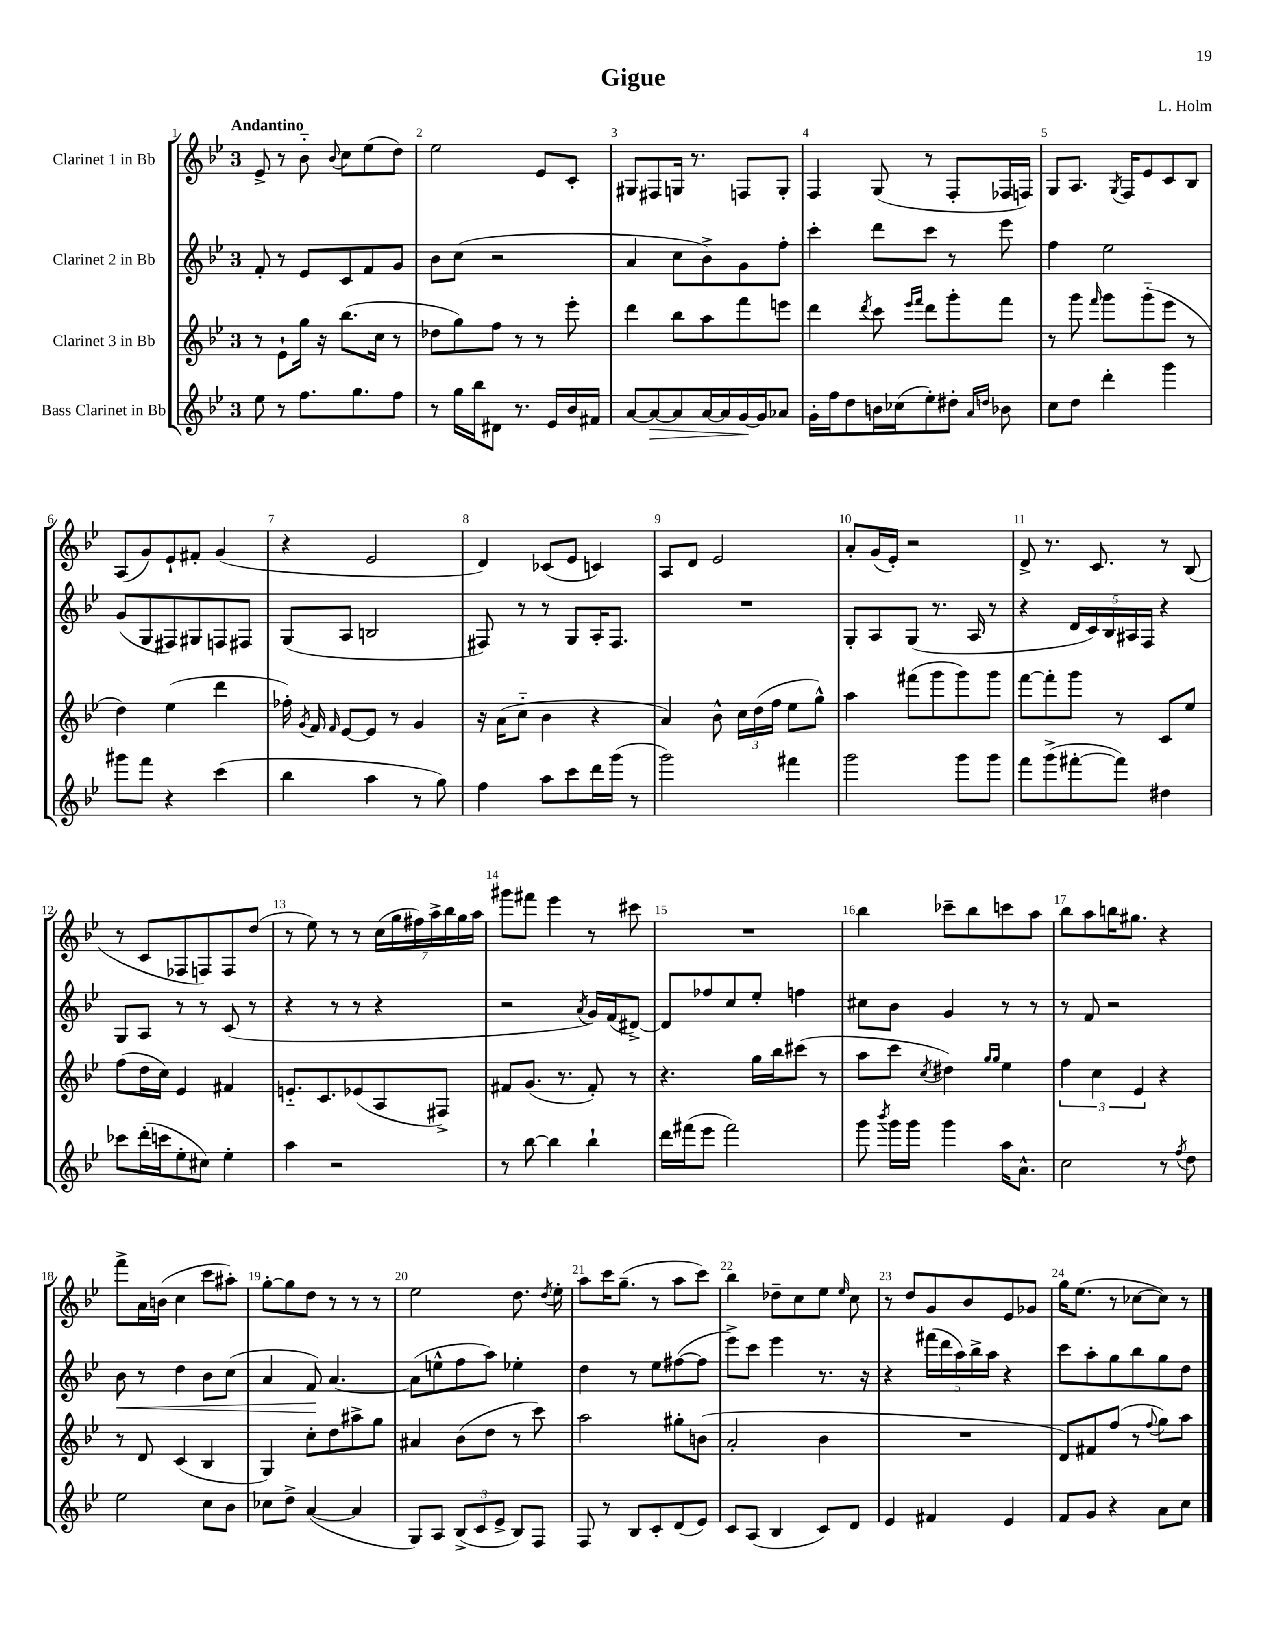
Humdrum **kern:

**kern	**kern	**kern	**kern
*staff4	*staff3	*staff2	*staff1
*clefG2	*clefG2	*clefG2	*clefG2
*k[b-e-]	*k[b-e-]	*k[b-e-]	*k[b-e-]
*M3/4	*M3/4	*M3/4	*M3/4
8ee-\	8r	8f'/	8e-^/
8r	8e-`\L	8r	8r
8.ff\L	16gg\Jk	8e-/L	8b-'~\
.	16r	.	.
.	.	.	8qqb-/
.	(8.bb-\L	8c/	8cc\L
8.gg\	.	.	.
.	.	8f/	(8ee-\
.	16cc\Jk	.	.
8ff\J	8r	8g/J	8dd\J)
=	=	=	=
8r	8dd-\L	8b-\L	2ee-\
16gg\LL	8gg\)	(8cc\J	.
16bb-\J	.	.	.
8d#\J	8ff\J	2r	.
8.r	8r	.	.
.	8r	.	8e-/L
16e-/LL	.	.	.
16b-/	8eee-'\	.	8c'/J
16f#/JJ	.	.	.
=	=	=	=
[8a/L	4ddd\	4a/	8G#/L
8a/_	.	.	8F#/
8a/]	8bb-\L	8cc\L	16G/Jk
.	.	.	8.r
[16a/L	8aa\	8b-^\)	.
16a/]	.	.	.
[16g/	8fff\	8g\	8F/L
16g/]J	.	.	.
8a-/J	8eee\J	8ff'\J	8G'/J
=	=	=	=
16g'\LL	4ddd\	4ccc'\	4F/
16ff\J	.	.	.
8dd\	.	.	.
.	8qddd/	.	.
16b\L	8ccc\	8ddd\L	(8G/
(16cc-\J	.	.	.
.	16qqeee-/LL	.	.
.	16qqfff/JJ	.	.
8ee-'\)	8ddd\L	8ccc\J	8r
8dd#'\J	8ggg'\	8r	8F'/L
16qqa/LL	.	.	.
16qqdd/JJ	.	.	.
8b-\	8fff\J	8eee-\	16F-/L
.	.	.	16F/JJ)
=	=	=	=
8cc\L	8r	4ff\	8G/L
8dd\J	8ggg\	.	8.A/J
.	16qqfff/	.	.
4ddd'\	8ggg\L	2ee-\	.
.	.	.	8qG/
.	.	.	16F/LK
.	(8ggg'~\	.	8e-/
4ggg\	8eee-\J	.	8c/
.	8r	.	8B-/J
=	=	=	=
8ggg#\L	4dd\)	(8g/L	(8A/L
8fff\J	.	8G/	8g/)
4r	(4ee-\	8F#/)	8e-`/
.	.	8G#/	8f#'/J
(4ccc\	4ddd\	8F/	(4g/
.	.	8F#/J	.
=	=	=	=
4bb-\	16ff-'\)	(8G/L	4r
.	8qg/	.	.
.	16f/	.	.
.	16qqf/	.	.
.	[8e-/L	8A/J	.
4aa\	8e-/]J	2B/	2e-/
.	8r	.	.
8r	4g/	.	.
8gg\)	.	.	.
=	=	=	=
4ff\	16r	8F#/)	4d/)
.	(16a\LK	.	.
.	8cc'~\J	8r	.
8aa\L	4b-\	8r	(8c-/L
8ccc\	.	8G/L	8e-/J
16ddd\L	4r	16A'/K	4c/)
(16ggg\JJ	.	8.F#/J	.
8r	.	.	.
=	=	=	=
2ggg\)	4a/)	2.r	8A/L
.	.	.	8d/J
.	8b-^^\	.	2e-/
.	24cc\LL	.	.
.	(24dd\	.	.
.	24ff\JJ	.	.
4fff#\	8ee-\L	.	.
.	8gg^^\J)	.	.
=	=	=	=
2ggg\	4aa\	8G'/L	8a'/L
.	.	8A/	(16g/L
.	.	.	16e-'/JJ)
.	(8fff#\L	(8G/J	2r
.	8ggg\	8.r	.
8ggg\L	8ggg\)	.	.
.	.	16A/	.
8ggg\J	8ggg\J	8r	.
=	=	=	=
8fff\L	[8fff\L	4r	8d^/
(8ggg^\	8fff'\]	.	8.r
[8fff#'\	8ggg\J	20d/LL	.
.	.	20c/)	.
.	.	.	8.c/
.	.	20B-/	.
8fff#\]J)	8r	.	.
.	.	20A#/	.
.	.	20F/JJ	.
4dd#\	8c/L	4r	8r
.	8ee-/J	.	(8B-/
=	=	=	=
8ccc-\L	(8ff\L	8G/L	8r
(16ddd'\L	16dd\L	8A/J	8c/L
16ccc\J	16cc\JJ)	.	.
8ee-'\	4e-/	8r	8F-/
8cc#\J)	.	8r	8F/)
4ee-'\	4f#/	(8c/	8F/
.	.	8r	(8dd/J
=	=	=	=
4aa\	8.e'~/L	4r	8r
.	.	.	8ee-\)
.	8.c/	.	.
2r	.	8r	8r
.	(8e-/	8r	8r
.	8A/	4r	(28cc\LL
.	.	.	28gg\
.	.	.	28ff#\)
.	.	.	28aa^\
.	8F#^/J)	.	.
.	.	.	28bb-\
.	.	.	28gg\
.	.	.	28aa\JJ
=	=	=	=
8r	8f#/L	2r	8ggg#\L
[8bb-\	(8.g/J	.	8fff#\J
4bb-\]	.	.	4eee-\
.	8.r	.	.
.	.	8qa/	.
4bb-`\	8f#'/)	16g/LL)	8r
.	.	(16f/J	.
.	8r	[8d#^/J)	8ccc#\
=	=	=	=
16ddd\LL	4.r	8d#/]L	2.r
(16fff#\J	.	.	.
8eee-\J	.	8ff-/	.
2fff#\)	.	8cc/	.
.	16gg\LL	8ee-'/J	.
.	16bb-\J	.	.
.	(8ccc#\J	4ff\	.
.	8r	.	.
=	=	=	=
8ggg\	8aa\L	8cc#\L	4bb-\
8qbbb-/	.	.	.
16ggg\LL	8ccc\J	8b-\J	.
16ggg\JJ	.	.	.
.	8qcc/	.	.
4ggg\	4dd#\)	4g/	8ccc-~\L
.	.	.	8bb-\
.	16qqgg/LL	.	.
.	16qqgg/JJ	.	.
16aa\LK	4ee-\	8r	8ccc\
8.a^^\J	.	.	.
.	.	8r	8aa\J
=	=	=	=
2cc\	6ff\	8r	8bb-\L
.	.	8f/	8aa\
.	6cc\	.	.
.	.	2r	16bb\K
.	.	.	8.gg#\J
.	6e-/	.	.
8r	4r	.	4r
8qff/	.	.	.
8dd\	.	.	.
=	=	=	=
2ee-\	8r	8b-\	8fff^\L
.	8d/	8r	16a\L
.	.	.	(16b\JJ
.	(4c/	4dd\	4cc\
8cc\L	4B-/	8b-\L	8ccc\L
8b-\J	.	(8cc\J	8aa#'\J)
=	=	=	=
8cc-\L	4G/)	4a/	[8gg'\L
8dd^\J	.	.	8gg\]
([4a/	8cc'\L	8f/)	8dd\J
.	8dd\	[4.a/	8r
4a/]	8aa#^\	.	8r
.	8gg\J	.	8r
=	=	=	=
8G/L)	4a#/	(8a\]L	2ee-\
8A/J	.	8ee^^\	.
(12B-^/L	(8b-\L	8ff\	.
12c/	.	.	.
.	8dd\J	8aa\J)	.
12e-^/J	.	.	.
8B-/L)	8r	4ee-'\	8.dd\
8F/J	8ccc\)	.	.
.	.	.	8qdd/
.	.	.	16ee-'\
=	=	=	=
8F/	2aa\	4dd\	8aa\L
8r	.	.	16ccc\K
.	.	.	(8.gg~\J
8B-/L	.	8r	.
8c'/	.	8ee-\L	8r
(8d/	8gg#'\L	([8ff#\	8aa\L
8e-/J)	(8b\J	8ff#\]J	8ccc\J)
=	=	=	=
8c/L	2a'/	8eee-^\L)	4bb-\
(8A/J	.	8ccc\J	.
4B-/	.	4eee-\	8dd-~\L
.	.	.	8cc\
8c/L)	4b-\	8.r	8ee-\J
.	.	.	16qqee-/
8d/J	.	.	8cc\
.	.	16r	.
=	=	=	=
4e-/	2.r	4r	8r
.	.	.	8dd/L
4f#/	.	(20fff#\LL	8g/
.	.	20ddd\	.
.	.	20aa\)	.
.	.	.	8b-/
.	.	20bb-^\	.
.	.	20aa\JJ	.
4e-/	.	4r	8e-/
.	.	.	8g-/J
=	=	=	=
8f/L	8d/L)	8ccc\L	16gg\LK
.	.	.	(8.ee-\J
8g/J	8f#/	8aa'\	.
4r	(8ff/J	8gg\	8r
.	8r	8bb-\	[8cc-\L
.	8qqff/	.	.
8a\L	8gg\L)	8gg\	8cc-\]J)
8cc\J	8aa\J	8dd\J	8r
==	==	==	==
*-	*-	*-	*-
